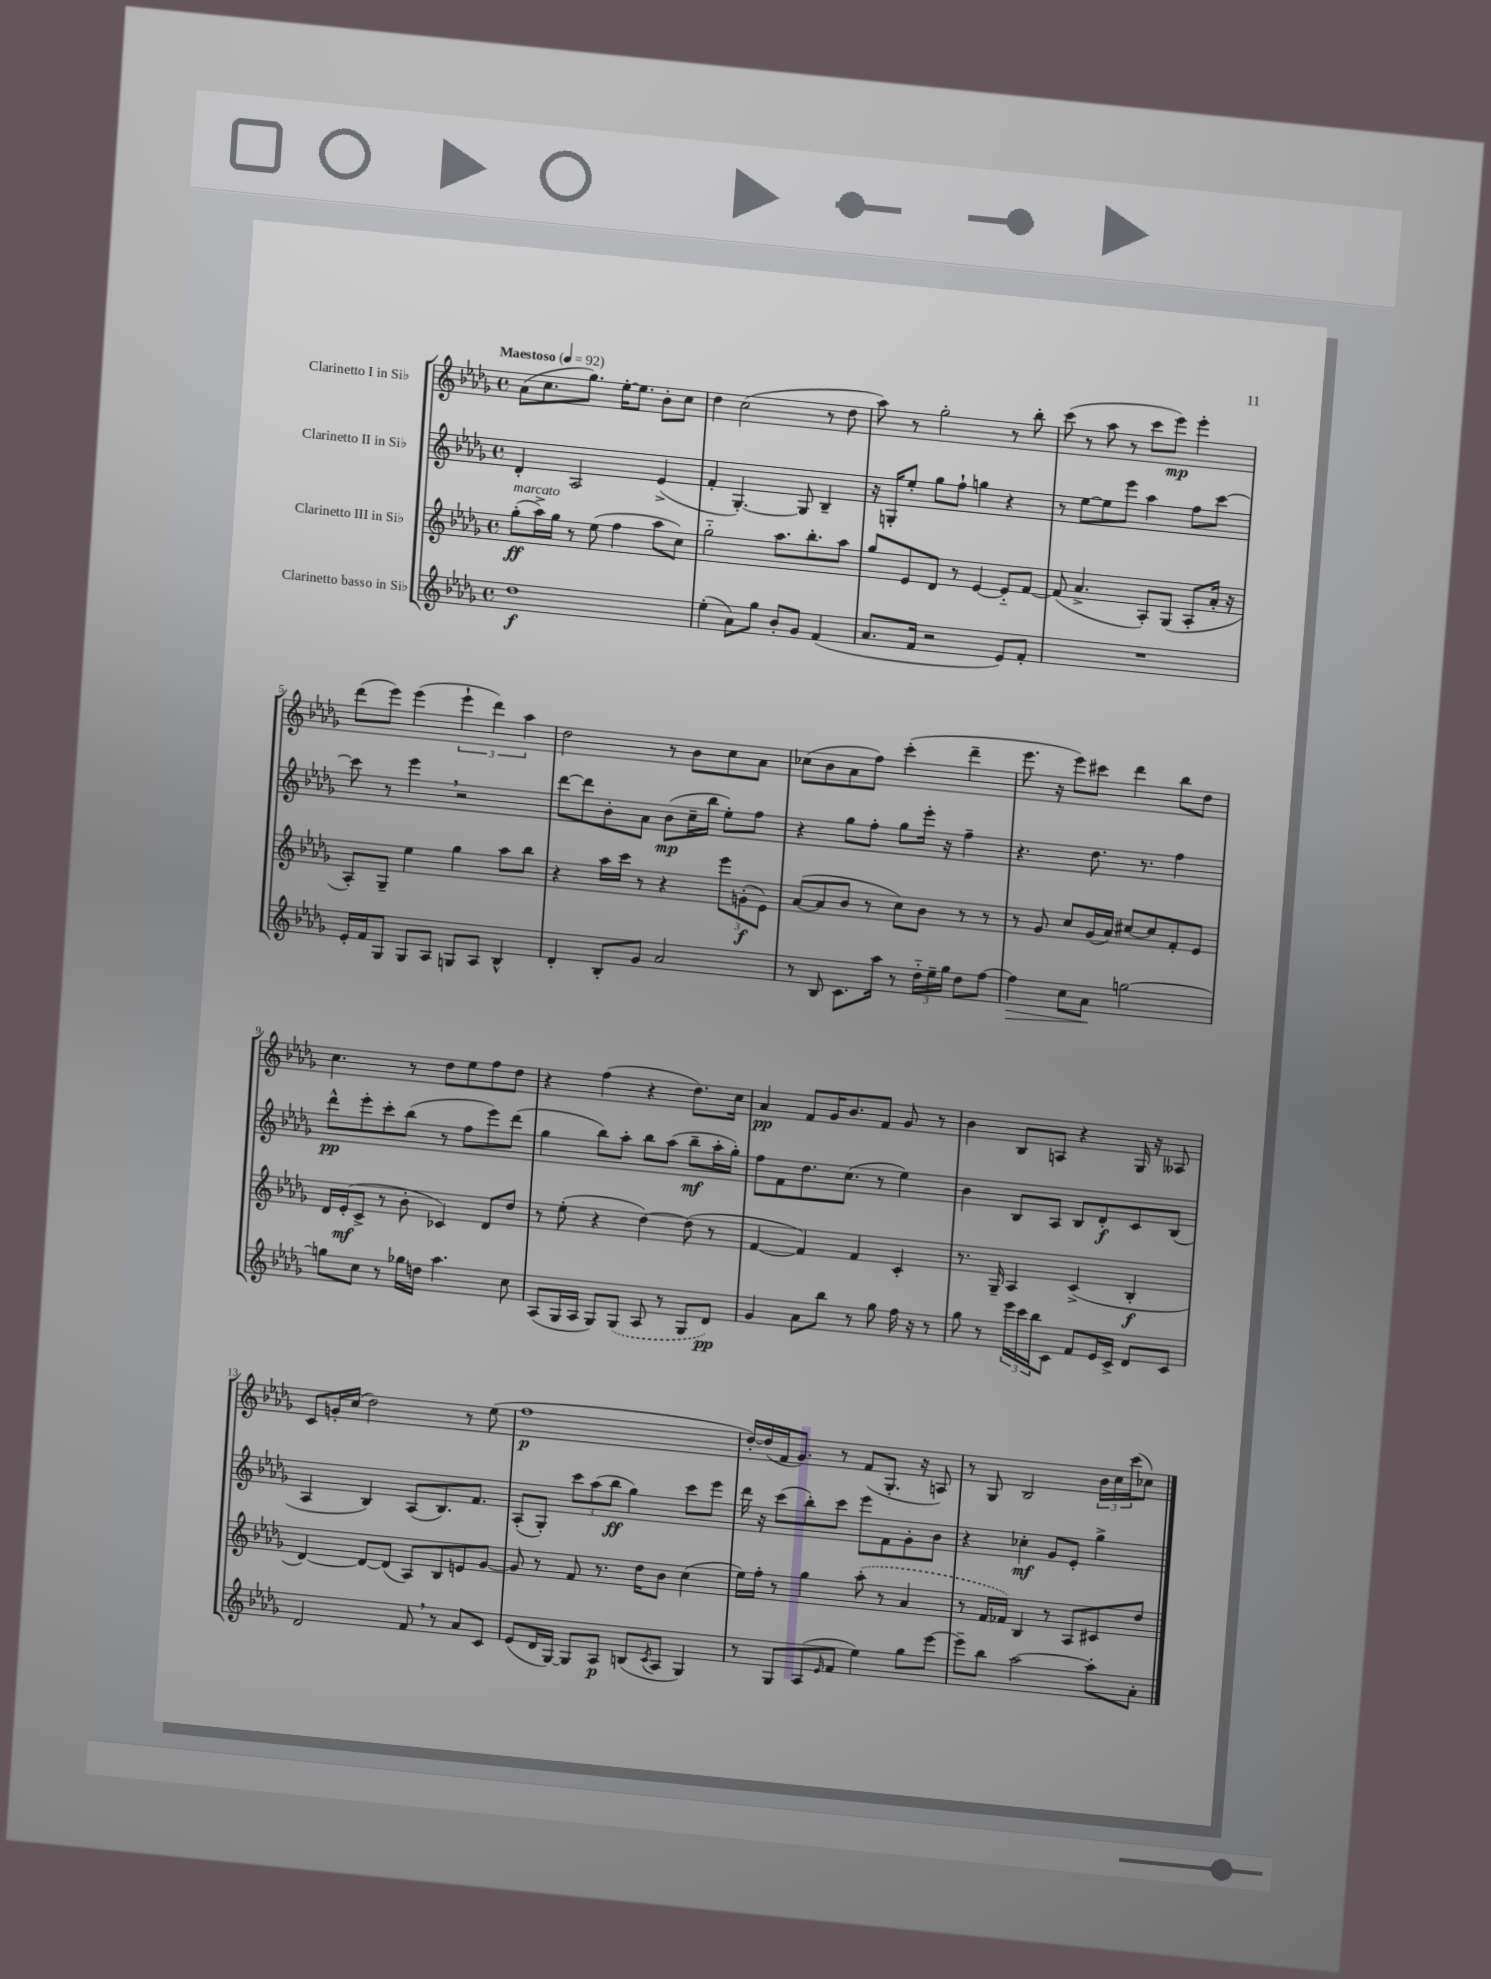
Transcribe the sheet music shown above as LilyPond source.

<<
\new StaffGroup <<
\new Staff = "s0" \with { instrumentName = "Clarinetto I in Sib" } {
    \clef treble \key des \major \defaultTimeSignature \time 4/4 \tempo "Maestoso" 4 = 92
    aes'8( c''8. ges''8.) ees''16~-. ees''8. bes'8-. c''8 |
    des''4 c''2( r8 des''8 |
    aes''8) r8 ges''2-. r8 bes''8-. |
    c'''8( r8 aes''8 r8 c'''8 ees'''8\mp) ees'''4-. |
    des'''8( ees'''8) ees'''4( \tuplet 3/2 { ees'''4-! des'''4) aes''4 } |
    des''2 r8 bes'8 c''8 aes'8 |
    ces''8( bes'8 aes'8 f''8) c'''4-.( des'''4-- |
    ees'''8. r16 ees'''8) cis'''8 des'''4 bes''8 des''8 |
    c''4. r8 des''8 ees''8 f''8 des''8 |
    r4 f''4( r4 des''8.) c''16 |
    aes'4\pp f'8 ges'16 bes'8. f'8 ges'8 r8 |
    bes'4 bes8 a8 r4 ges16 r16 aeses8 |
    c'8 g'16-. c''16( des''2) r8 ees''8( |
    f''1\p |
    des''16~-.) des''16( f'16 ges'8.) r8 f'8( ges8.-. r16 a8) |
    r8 ges8 bes2 \tuplet 3/2 { bes'16 c''16 c'''16( } ces''8) \bar "|." |
}
\new Staff = "s1" \with { instrumentName = "Clarinetto II in Sib" } {
    \clef treble \key des \major \defaultTimeSignature \time 4/4
    des'4-. aes2 ees'4->( |
    f'4-. ges4.~-.) ges8 bes4-- |
    r16 g16-. ees''8-. ges''8 f''8-! g''4 r4 |
    r8 ees''8~ ees''8 ees'''8 aes''4 f''8 c'''8~ |
    c'''8 r8 ees'''4 \breathe r2 |
    des'''8~ des'''8 bes'8-. aes'8 bes'8\mp( c''16-- bes''16 ees''8-.) f''8 |
    r4 ges''8 f''8-. ges''8 ees'''16-. r16 f''4-- |
    r4. des''8. r8. f''4 |
    des'''8-^\pp ees'''8-. c'''8-. bes''8( r8 f''8 ees'''8) des'''8( |
    ges''4 bes''8) aes''8-. bes''8 aes''8( bes''8--\mf aes''16-. ges''16-.) |
    f''8 f'8 des''8. c''8.( r8 ees''4) |
    bes'4 bes8 aes8 bes8 des'8-.\f c'8 bes8( |
    aes4 bes4) aes8( bes8.) f'8. |
    aes8-.( ges8-.) \tuplet 3/2 { c'''8 aes''8( bes''8\ff } ges''4) c'''8 ees'''8 |
    des'''16 r16 c'''8( bes''8-.) c'''8 ees'''8 f'8 ges'8-. bes'8 |
    r4 ces''4-.\mf ges'8 ees'8-. ges''4-> \bar "|." |
}
\new Staff = "s2" \with { instrumentName = "Clarinetto III in Sib" } {
    \clef treble \key des \major \defaultTimeSignature \time 4/4
    ges''8-.\ff^\markup { \italic "marcato" }( aes''16->) ges''16 r8 ees''8( f''4 aes''8 c''8) |
    ges''2-_ aes''8. bes''8.-. aes''8 |
    ges''8 ees'8 des'8 r8 ees'4~ ees'8-_ f'8~ |
    f'8( aes'4.-> aes8-.) ges8( aes8-. aes'16-. r16 |
    aes8-.) ges8-- ees''4 ges''4 aes''8 bes''8 |
    r4 aes''16 c'''16 r8 r4 \tuplet 3/2 { ees'''8 g'8-.\f( ees'8) } |
    aes'8~( aes'8 bes'8 r8 c''8) bes'8 r8 r8 |
    r8 ges'8 c''8 ges'16( aes'16) cis''8~ cis''8 f'8-. ees'8 |
    des'16 ees'16-.\mf( c'8-> r8 bes'8-. ces'4) des'8 des''8 |
    r8 ees''8-.( r4 des''4~) des''8( r8 |
    f'4~ f'4) f'4 c'4-. |
    r8. ges16-- aes4 c'4->( bes4-.\f |
    des'4~) des'8~ des'8( aes8) bes8 e'8 ges'8~ |
    ges'8 r8 f'8 r8. des''16 bes'8 c''4( |
    ees''16) f''16-. r8 ges''4 \once \slurDashed aes''8-.( r8 aes'4 |
    r8 f'16 fes'16) bes4 r8 aes8 cis'8 des''8 \bar "|." |
}
\new Staff = "s3" \with { instrumentName = "Clarinetto basso in Sib" } {
    \clef treble \key des \major \defaultTimeSignature \time 4/4
    des''1\f |
    ees''4-.( aes'8) ges''8 bes'8-. ges'8 f'4( |
    aes'8. f'16 r2 ees'8) f'8-. |
    R1 |
    ees'16-. f'16 ges8 ges8 aes8 g8 aes8 bes4-^ |
    des'4-. bes8-. ges'8 aes'2 |
    r8 bes8 c'8. aes''16 r8 \tuplet 3/2 { des''16-_ ees''16-- ges''16 } des''8 f''8~ |
    f''4\> c''8 aes'8\! g''2~ |
    g''8 c''8 r8 ges''16 d''16 aes''4. c''8 |
    aes8( ges16 aes16 ges8) \once \slurDashed ges8( aes8 r8 ges8 des'8\pp) |
    ges'4 aes'8 bes''8 r8 ges''8 f''16 r16 r8 |
    ges''8 r8 \tuplet 3/2 { ees'''16 c'''16 bes''16 } c'8 f'8 ees'16 c'16-> des'8 c'8 |
    des'2 f'8 \breathe r8 aes'8 c'8 |
    ees'8( des'16 ges16~) ges8 aes8\p b8( \acciaccatura { c'8 } aes8 ges4) |
    r8 ges8 aes8( \grace { ees'16 } f'8 ees''4) ges''8 ees'''8~ |
    ees'''8-- bes''8 aes''2~ aes''8-. aes'8-. \bar "|." |
}
>>
>>
